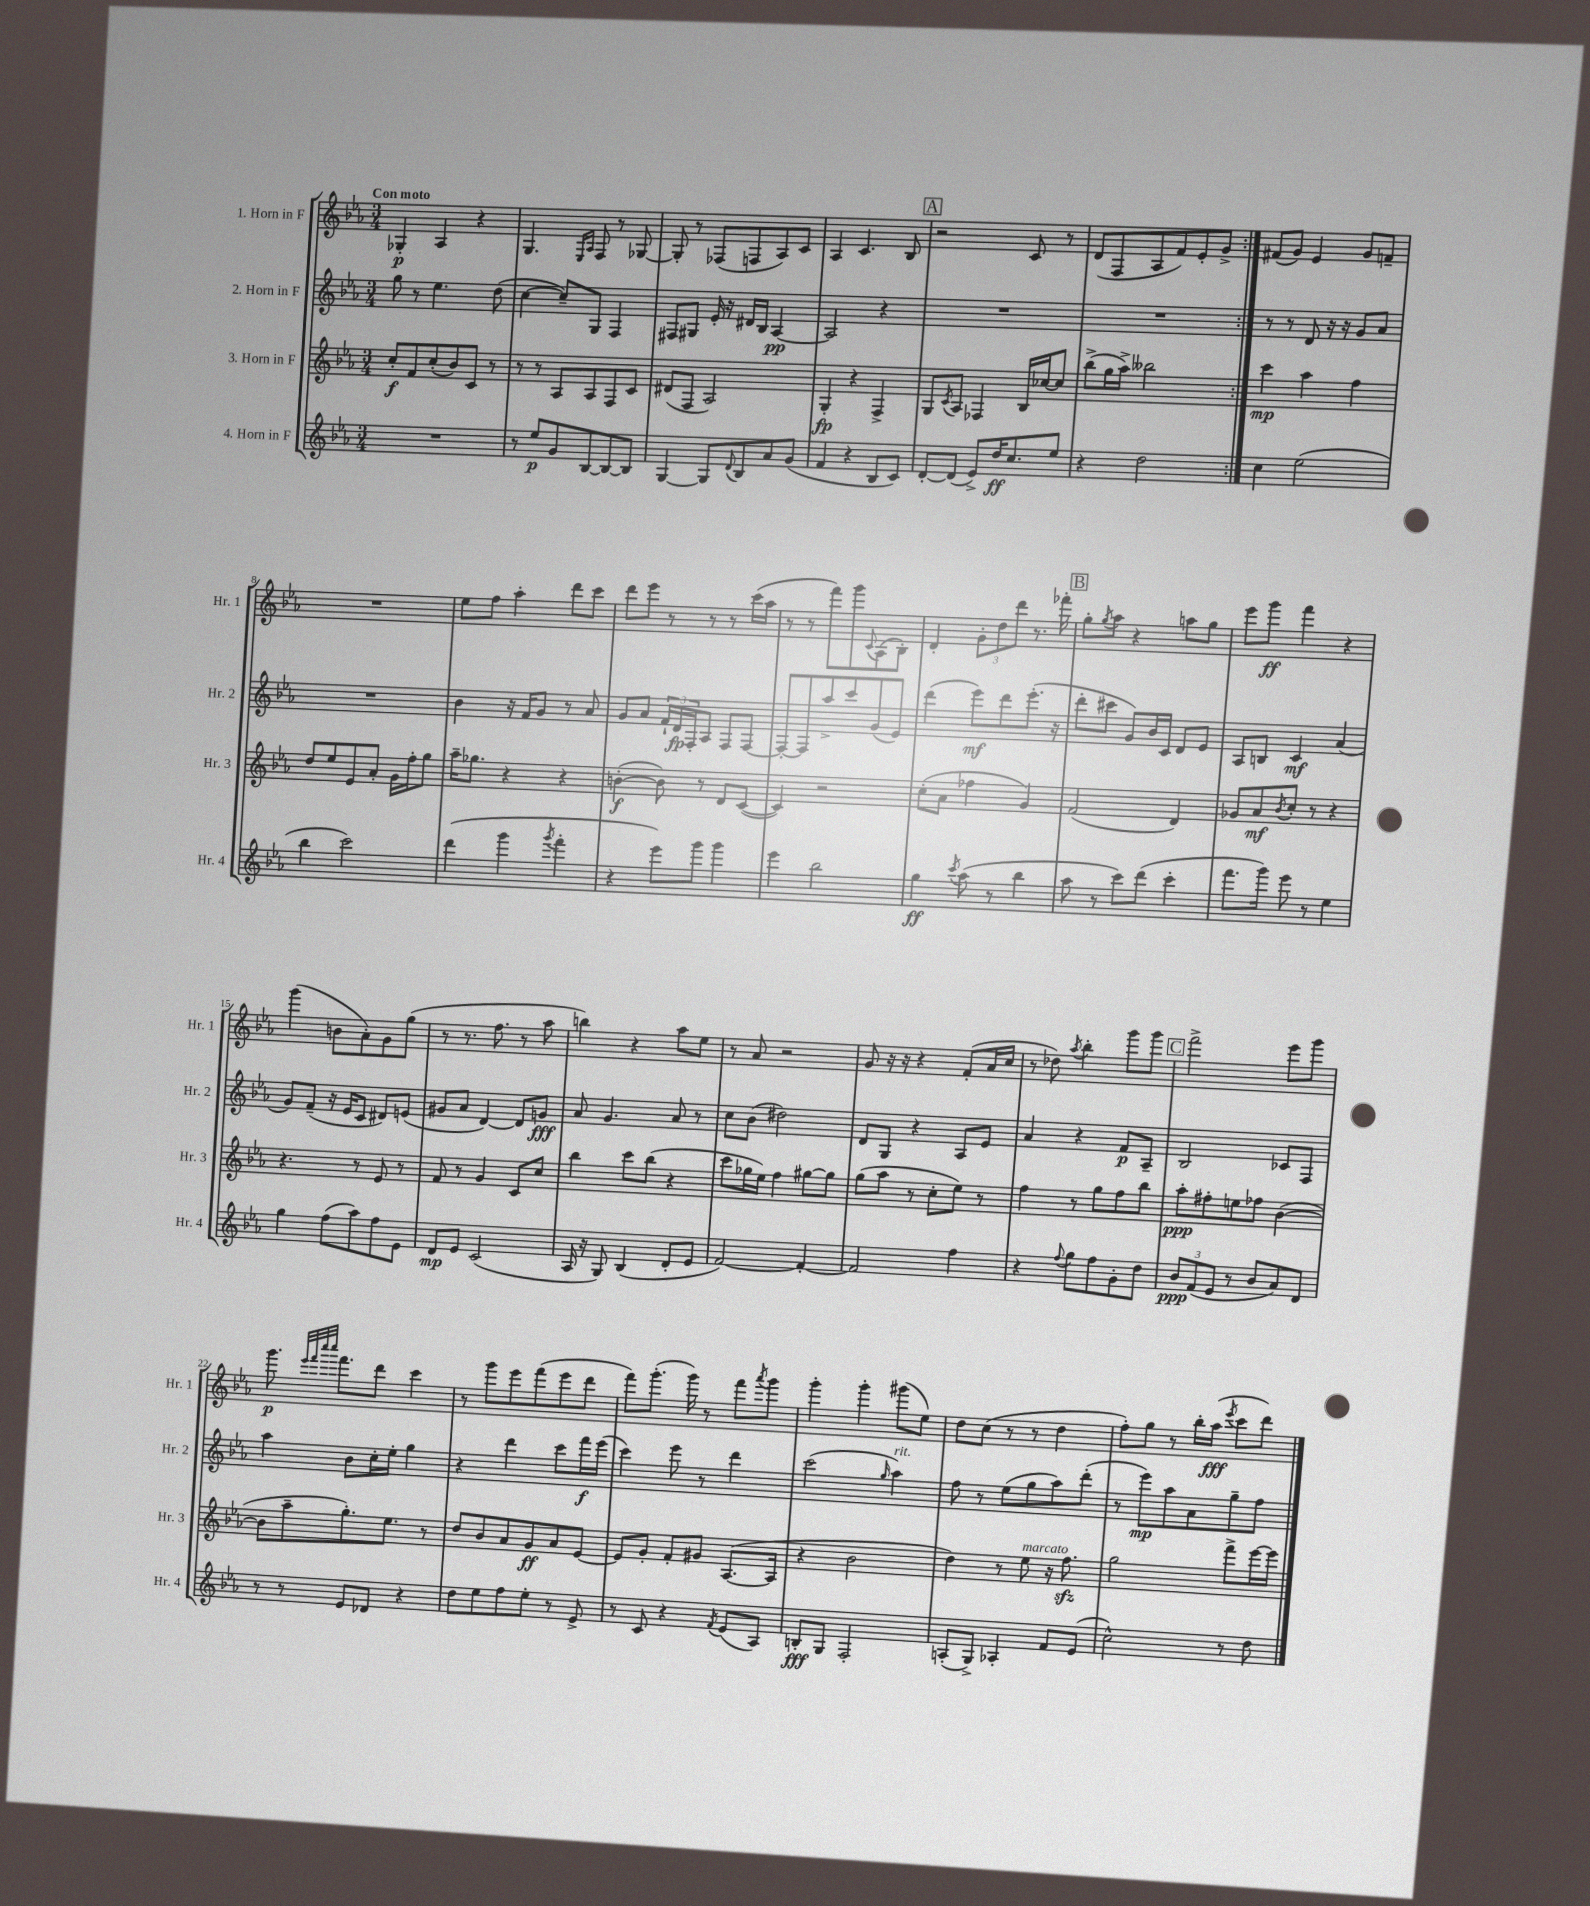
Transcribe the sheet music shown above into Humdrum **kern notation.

**kern	**kern	**kern	**kern
*staff4	*staff3	*staff2	*staff1
*clefG2	*clefG2	*clefG2	*clefG2
*k[b-e-a-]	*k[b-e-a-]	*k[b-e-a-]	*k[b-e-a-]
*M3/4	*M3/4	*M3/4	*M3/4
2.r	8cc'	8gg	4G-'
.	8f	8r	.
.	(8cc'	4.ee-	4A-
.	8b-)	.	.
.	8c	.	4r
.	8r	(8dd	.
=	=	=	=
8r	8r	[4cc	4.G
8ee-	8r	.	.
8g	8A-	8cc~])	.
.	.	.	16qqE-
.	.	.	16qqA-
[8B-	8A-	8G	8F
8B-_	8F	4F	8r
8B-]	8c	.	[8G-
=	=	=	=
[4G	(8d#	8F#	8G-']
.	8F	8G#	8r
8G]	2A-)	16e-'	(8F-
.	.	16r	.
8qqd	.	.	.
8B-	.	16d#	8F
.	.	16B-	.
8a-	.	[4A-	8A-)
(8g	.	.	8c
=	=	=	=
4f	4G'	2A-]	4A-
4r	4r	.	4.c
8B-	4F^	4r	.
8c)	.	.	8B-
=	=	=	=
[8d'	8G	2.r	2r
.	8qc	.	.
(8d]	8A-	.	.
8e-^)	4F-	.	.
16dd	.	.	.
8.cc	.	.	.
.	16B-	.	8c
.	[16cc-	.	.
8ee-	8cc-]	.	8r
=	=	=	=
4r	(8bb-^	2.r	(8d
.	16gg	.	8F
.	16aa-^)	.	.
2dd	2bb--	.	8A-
.	.	.	8f)
.	.	.	8e-'
.	.	.	8g^
=:|!	=:|!	=:|!	=:|!
4cc	4ccc	8r	(8f#
.	.	8r	8g)
(2ee-	4aa-	8d	4e-
.	.	16r	.
.	.	16r	.
.	4ff	8g	8g
.	.	8a-	8f~
=	=	=	=
4bb-	8dd	2.r	2.r
.	8ee-	.	.
2ccc)	8e-	.	.
.	8a-'	.	.
.	16g	.	.
.	16ff'	.	.
.	8gg	.	.
=	=	=	=
(4ddd	16aa-~	4b-	8ee-
.	8.gg-	.	.
.	.	.	8ff
4ggg	4r	16r	4aa-'
.	.	16f	.
.	.	8g	.
8qggg	.	.	.
4fff'	4r	8r	8ddd
.	.	8a-	8ccc
=	=	=	=
4r	([4b'	8g	8ddd
.	.	8a-	8eee-
8eee-)	8b])	24f`	8r
.	.	24d	.
.	.	24F'	.
8ggg	8r	8A-	8r
4ggg	8d	8F	8r
.	([8c	[8F	(16ccc
.	.	.	16aa-
=	=	=	=
4eee-	4c])	8F'_	8r
.	.	8F]	8r
2bb-	2r	8aa-^	8fff)
.	.	8ccc	8ggg
.	.	.	8qqc
.	.	(8g	(8A-
.	.	8e-)	8B-')
=	=	=	=
4gg	(8cc'	(4ddd	4d'
.	8a-	.	.
8qccc	.	.	.
(8aa-	4ff-	8eee-)	12g'
.	.	.	12dd
8r	.	8ddd	.
.	.	.	12ddd
4bb-	4g)	(8.eee-'	8.r
.	.	16r	16fff-'
=	=	=	=
8aa-	(2f	8ddd'	8gg'
.	.	.	8qgg
8r	.	8ccc#	8aa-
8ccc)	.	8g)	4r
(8ddd	.	16b-	.
.	.	16c	.
4ccc'	4d)	8d	8aa
.	.	8e-	8gg
=	=	=	=
8.fff	8g-	8A-	8eee-
.	8a-	8B	8ggg
16ggg)	.	.	.
.	8qb-	.	.
8eee-	8cc'	4c	4fff
8r	8r	.	.
4ee-	4r	(4a-	4r
=	=	=	=
4gg	4.r	8g)	(4ggg
.	.	(8f~	.
(8ff	.	16r	8b
.	.	16e-	.
8aa-)	8r	8c	8a-')
8ff	8e-	8d#)	8g
8e-	8r	(8e	(8gg
=	=	=	=
8d	8f	8g#	8r
8e-	8r	8a-	8.r
(2c	4g	[4d)	.
.	.	.	8.ff
.	8c	8d]	8r
.	8cc	8g	8aa-
=	=	=	=
16A-	4bb-	8a-	4bb)
16r	.	.	.
8G)	.	4.g	.
(4B-	8ccc	.	4r
.	(8bb-	.	.
8d'	4r	8a-	8aa-
8e-	.	8r	8ee-
=	=	=	=
[2f)	8ccc	8cc	8r
.	16gg-	(8b-	8a-
.	16ee-)	.	.
.	4ff	2dd#)	2r
4f'_	[8gg#	.	.
.	8gg#]	.	.
=	=	=	=
2f]	(8gg	8d	8g
.	8aa-	8G	16r
.	.	.	16r
.	8r	4r	4r
.	8cc'	.	.
4ff	8ee-)	8A-	(8f'
.	8r	8e-	16a-
.	.	.	16cc
=	=	=	=
4r	4ff	4a-	8r
.	.	.	8dd-)
8qqff	.	.	8qaa-
8gg	8r	4r	4bb-'
8ff	8gg	.	.
8g'	8ff	8f	8ggg
8dd	8bb-	8A-~	8ggg
=	=	=	=
12b-	8aa-'	2B-	2fff^
(12f	.	.	.
.	8ff#'	.	.
12e-	.	.	.
8r	8ee	.	.
8b-	8ff-	.	.
8a-)	([4b-	8c-	8eee-
8d	.	8F	8ggg
=	=	=	=
8r	8b-]	4aa-	8.ggg
8r	8aa-~	.	.
.	.	.	32qqeee-
.	.	.	32qqfff
.	.	.	32qqcccc
.	.	.	32qqcccc
.	.	.	8.fff
8e-	8.gg')	8b-	.
8d-	.	16cc'	8ddd
.	8.ee-	16ee-'	.
4r	.	4gg	4ccc
.	8r	.	.
=	=	=	=
8dd	8dd	4r	8r
8ee-	8b-	.	8ggg
8ff	8a-	4ddd	8eee-
8ee-'	8g	.	(8fff
8r	8a-	8ccc	8eee-
8e-^	[8e-	16fff	8ddd
.	.	(16eee-	.
=	=	=	=
8r	8e-]	4ccc)	8fff)
8c	8g'	.	(8.ggg'
4r	8f'	8eee-	.
.	.	.	16ggg)
.	8g#	8r	8r
8qf	.	.	.
(8e-	([8.A-	4ddd	8fff
.	.	.	8qaaa-
8A-)	.	.	8ggg
.	16A-]	.	.
=	=	=	=
8B'	4r	(2ccc	4ggg'
8G	.	.	.
2F'	2b-	.	4ggg'
.	.	16qqgg	.
.	.	4aa-)	(8ggg#
.	.	.	8ee-)
=	=	=	=
(8A'	4dd)	8ff	8dd
8G^)	.	8r	(8cc
4A-'	8r	(8ee-	8r
.	8ee-	8gg	8r
8f	16r	8aa-)	4dd
.	8.ff	.	.
(8e-	.	(8ddd'	.
=	=	=	=
2cc^^)	2gg	8r	8ff')
.	.	8eee-)	8gg
.	.	8aa-	8r
.	.	8a-	16bb-'
.	.	.	(16aa-
.	.	.	8qeee-
8r	8fff^	8gg~	8ccc
8dd	[16eee-	8ff	8ddd)
.	16eee-]	.	.
==	==	==	==
*-	*-	*-	*-
